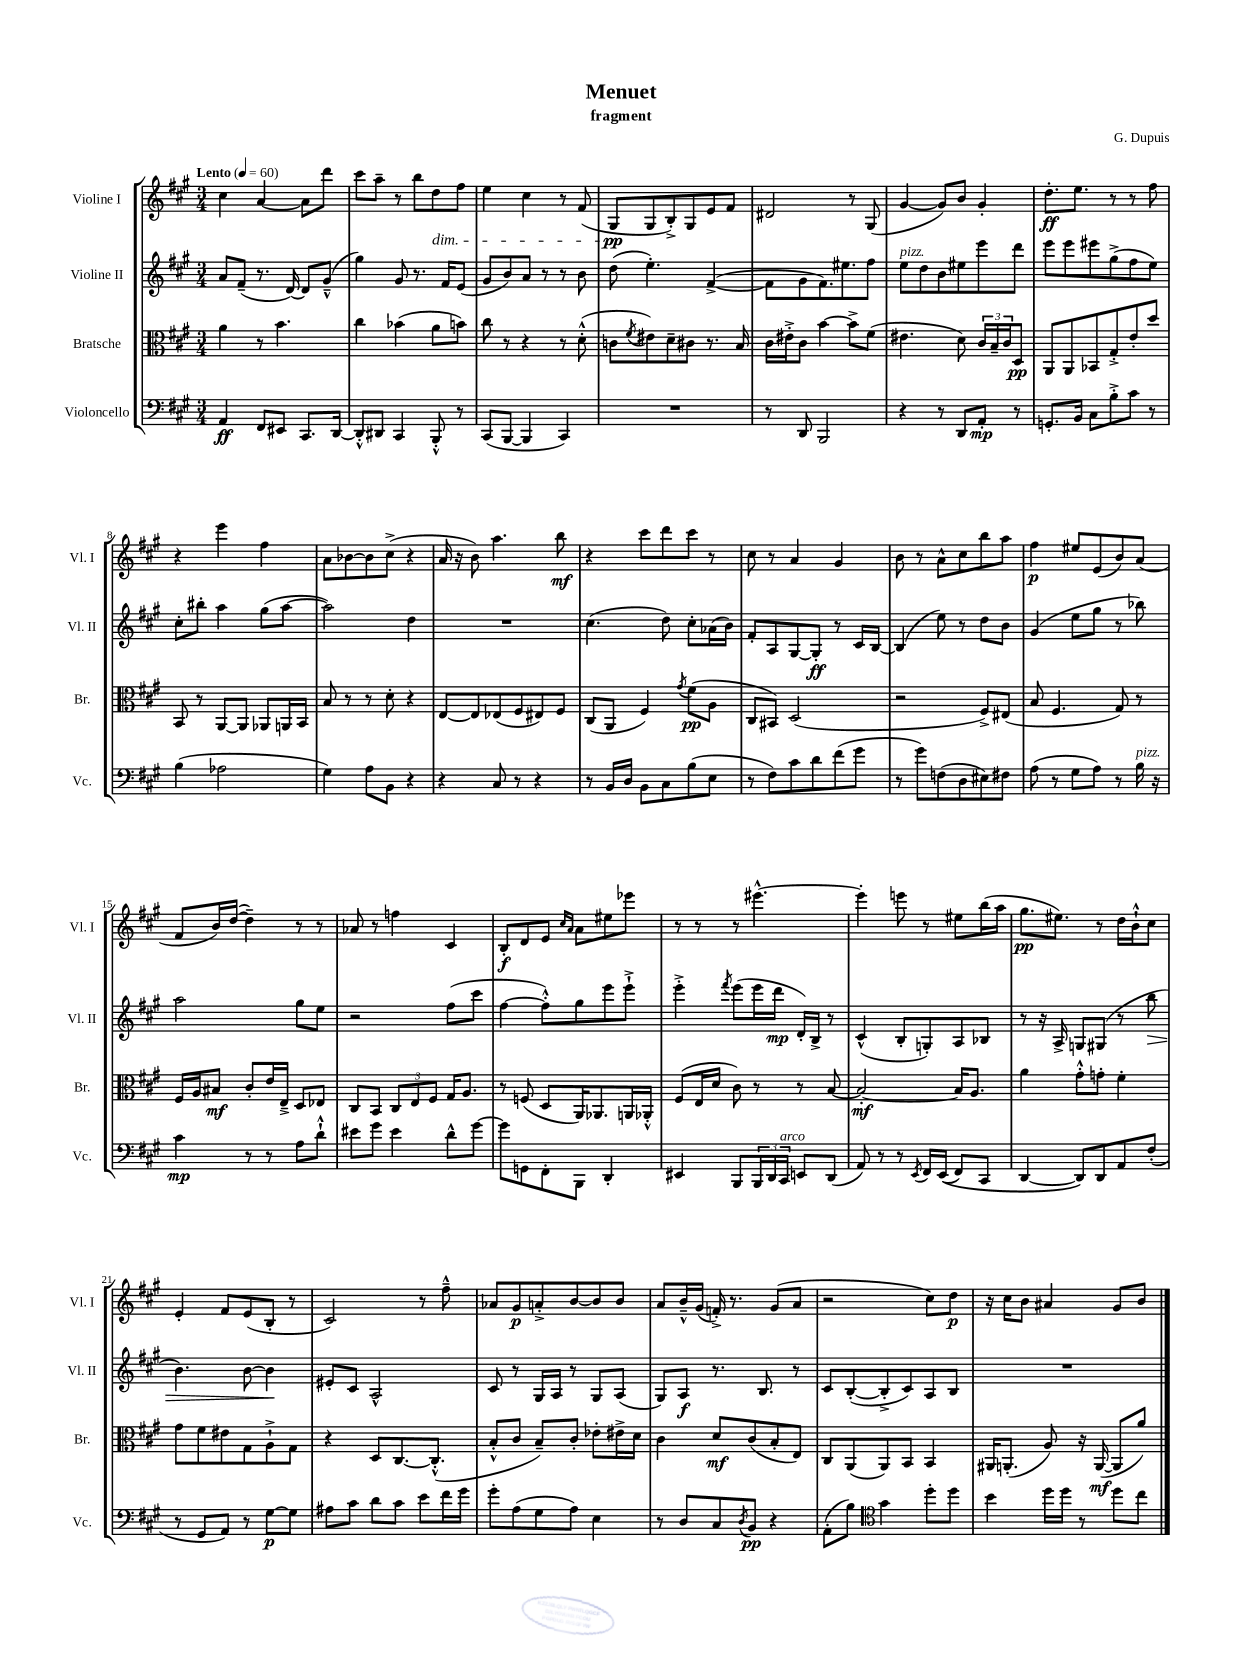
\header { title = "Menuet" composer = "G. Dupuis" subtitle = "fragment" }
<<
\new StaffGroup <<
\new Staff = "s0" \with { instrumentName = "Violine I" shortInstrumentName = "Vl. I" } {
    \clef treble \key a \major \numericTimeSignature \time 3/4 \tempo "Lento" 4 = 60
    cis''4 a'4~ a'8 d'''8 |
    cis'''8 a''8-- r8 b''8 d''8\dim fis''8 |
    e''4 cis''4 r8 fis'8( |
    gis8\pp\! gis8 b8-.->) gis8 e'8 fis'8 |
    dis'2 r8 gis8( |
    gis'4~ gis'8) b'8 gis'4-. |
    d''8.-.\ff e''8. r8 r8 fis''8 |
    r4 e'''4 fis''4 |
    a'8 bes'8~ bes'8 cis''8->( r4 |
    a'16 r16 b'8) a''4. b''8\mf |
    r4 cis'''8 d'''8 cis'''8 r8 |
    cis''8 r8 a'4 gis'4 |
    b'8 r8 a'8-^ cis''8 b''8 a''8 |
    fis''4\p eis''8 e'8( b'8) a'8( |
    fis'8 b'16) d''16~( d''4--) r8 r8 |
    aes'8 r8 f''4 cis'4 |
    b8-.\f d'8 e'8 \grace { cis''16 a'16 } a'8 eis''8 ees'''8 |
    r8 r8 r8 eis'''4.~-^ |
    eis'''4-. e'''8 r8 eis''8 b''16( a''16 |
    gis''8.\pp eis''8.) r8 d''16 b'16-!-^ cis''8 |
    e'4-. fis'8 e'8( b8-. r8 |
    cis'2) r8 fis''8---^ |
    aes'8 gis'8\p a'8-.-> b'8~ b'8 b'8 |
    a'8 b'16---^ gis'16( f'16-.->) r8. gis'8( a'8 |
    r2 cis''8) d''8\p |
    r16 cis''16 b'8 ais'4 gis'8 b'8 \bar "|." |
}
\new Staff = "s1" \with { instrumentName = "Violine II" shortInstrumentName = "Vl. II" } {
    \clef treble \key a \major \numericTimeSignature \time 3/4
    a'8 fis'8--( r8. d'16~) d'8 gis'8---^( |
    gis''4) gis'8 r8. fis'16 e'8( |
    gis'8 b'8) a'8 r8 r8 b'8 |
    d''8( e''4.-.) fis'4~->( |
    fis'8 gis'8 fis'8.) eis''8. fis''8 |
    e''8^\markup { \italic "pizz." } d''8 b'8 eis''8 e'''8 d'''8 |
    e'''8 e'''8 eis'''8 gis''8->( fis''8 e''8) |
    cis''8-. bis''8-. a''4 gis''8( a''8~ |
    a''2) d''4 |
    R2. |
    cis''4.( d''8) cis''8-. aes'16( b'16) |
    fis'8-. a8 gis8~ gis8-.\ff r8 cis'16 b16~ |
    b4( e''8) r8 d''8 b'8 |
    gis'4( e''8 gis''8 r8 bes''8) |
    a''2 gis''8 e''8 |
    r2 fis''8( cis'''8 |
    fis''4~ fis''8-.-^) gis''8 e'''8 e'''8-!-> |
    e'''4-.-> \acciaccatura { fis'''8 } e'''8( e'''16 d'''16\mp d'16-.) b16-> r8 |
    cis'4-^( b8-. g8-.) a8 bes8 |
    r8 r16 a16-> g8 gis8( r8 b''8\> |
    b'4.) b'8~ b'4\! |
    eis'8-. cis'8 a2-^ |
    cis'8 r8 gis16 a16 r8 gis8 a8( |
    gis8) a8\f r8. b8. r8 |
    cis'8 b8~-.( b8-.-> cis'8) a8 b8 |
    R2. \bar "|." |
}
\new Staff = "s2" \with { instrumentName = "Bratsche" shortInstrumentName = "Br." } {
    \clef alto \key a \major \numericTimeSignature \time 3/4
    a'4 r8 b'4. |
    cis''4 bes'4( a'8 b'8) |
    cis''8 r8 r4 r8 d'8-.-^( |
    c'8 \acciaccatura { fis'8 } eis'8) d'8-- cis'8 r8. b16 |
    cis'16 eis'16-.-> cis'8 b'4~ b'8-> fis'8( |
    eis'4. d'8) \tuplet 3/2 { cis'16 b16-- cis'16 } d8\pp |
    a,8 a,8 bes,8 gis8-.-> e'8-. d''8 |
    b,8 r8 a,8~ a,8 aes,8 a,16 b,16 |
    b8 r8 r8 d'8-. r4 |
    e8~ e8 ees8( fis8 eis8) fis8 |
    cis8( a,8 fis4) \acciaccatura { gis'8 } fis'8\pp( a8 |
    cis8 bis,8) d2( |
    r2 fis8->) eis8( |
    b8 fis4. gis8) r8 |
    fis16 a16 bis8\mf cis'8-. e'16 e16---> d8 ees8 |
    cis8 b,8 \tuplet 3/2 { cis8 e8 fis8 } gis16 a8. |
    r8 f8( d8 a,16) aes,8. a,16 aes,16-.-^ |
    fis8( e16 d'16 cis'8) r8 r8 b8~ |
    b2~-.\mf b16 a8. |
    a'4 gis'8-.-^ g'8-. fis'4-. |
    gis'8 fis'8 eis'8 gis8 a8-!-> gis8 |
    r4 d8 cis8.~ cis8.-.-^( |
    b8-.-^ cis'8 b8--) cis'8-. ees'8-. eis'16-> d'16 |
    cis'4 d'8\mf cis'8( b8-. e8) |
    cis8 a,8( a,8) b,8 b,4 |
    ais,16 a,8.-.( a8) r16 a,16~\mf( a,8 a'8) \bar "|." |
}
\new Staff = "s3" \with { instrumentName = "Violoncello" shortInstrumentName = "Vc." } {
    \clef bass \key a \major \numericTimeSignature \time 3/4
    a,4\ff fis,8 eis,8 cis,8. d,16~ |
    d,8-.-^ dis,8 cis,4 b,,8-.-^ r8 |
    cis,8( b,,8~ b,,4 cis,4) |
    R2. |
    r8 d,8 b,,2 |
    r4 r8 d,8 a,8-.\mp r8 |
    g,8.-. b,16 cis8 b8-.-> cis'8 r8 |
    b4( aes2 |
    gis4) a8 b,8 r4 |
    r4 cis8 r8 r4 |
    r8 b,16 d16 b,8 cis8 b8( e8 |
    r8 fis8) cis'8 d'8 fis'8( gis'8 |
    r8 gis'8) f8( d8 eis8) fis8 |
    a8( r8 gis8 a8) r8 b16^\markup { \italic "pizz." } r16 |
    cis'4\mp r8 r8 a8 d'8-!-^ |
    eis'8 gis'8 eis'4 d'8-^ gis'8~ |
    gis'8 g,8 fis,8-. b,,8 d,4-. |
    eis,4 b,,8 \tuplet 3/2 { b,,16 d,16 cis,16^\markup { \italic "arco" } } e,8 d,8( |
    a,8) r8 r8 \acciaccatura { e,8 } fis,16 e,16(\( fis,8) cis,8 |
    d,4~ d,8\) d,8 a,8 fis8-.( |
    r8 gis,8 a,8) r8 gis8~\p gis8 |
    ais8 cis'8 d'8 cis'8 e'8 fis'16 gis'16 |
    gis'8-. a8( gis8 a8) e4 |
    r8 d8 cis8 \acciaccatura { d8 } b,8\pp r4 |
    a,8-.( b8) \clef tenor gis'4 d''8-. d''8 |
    b'4 d''16 d''16 r8 d''8 cis''8 \bar "|." |
}
>>
>>
